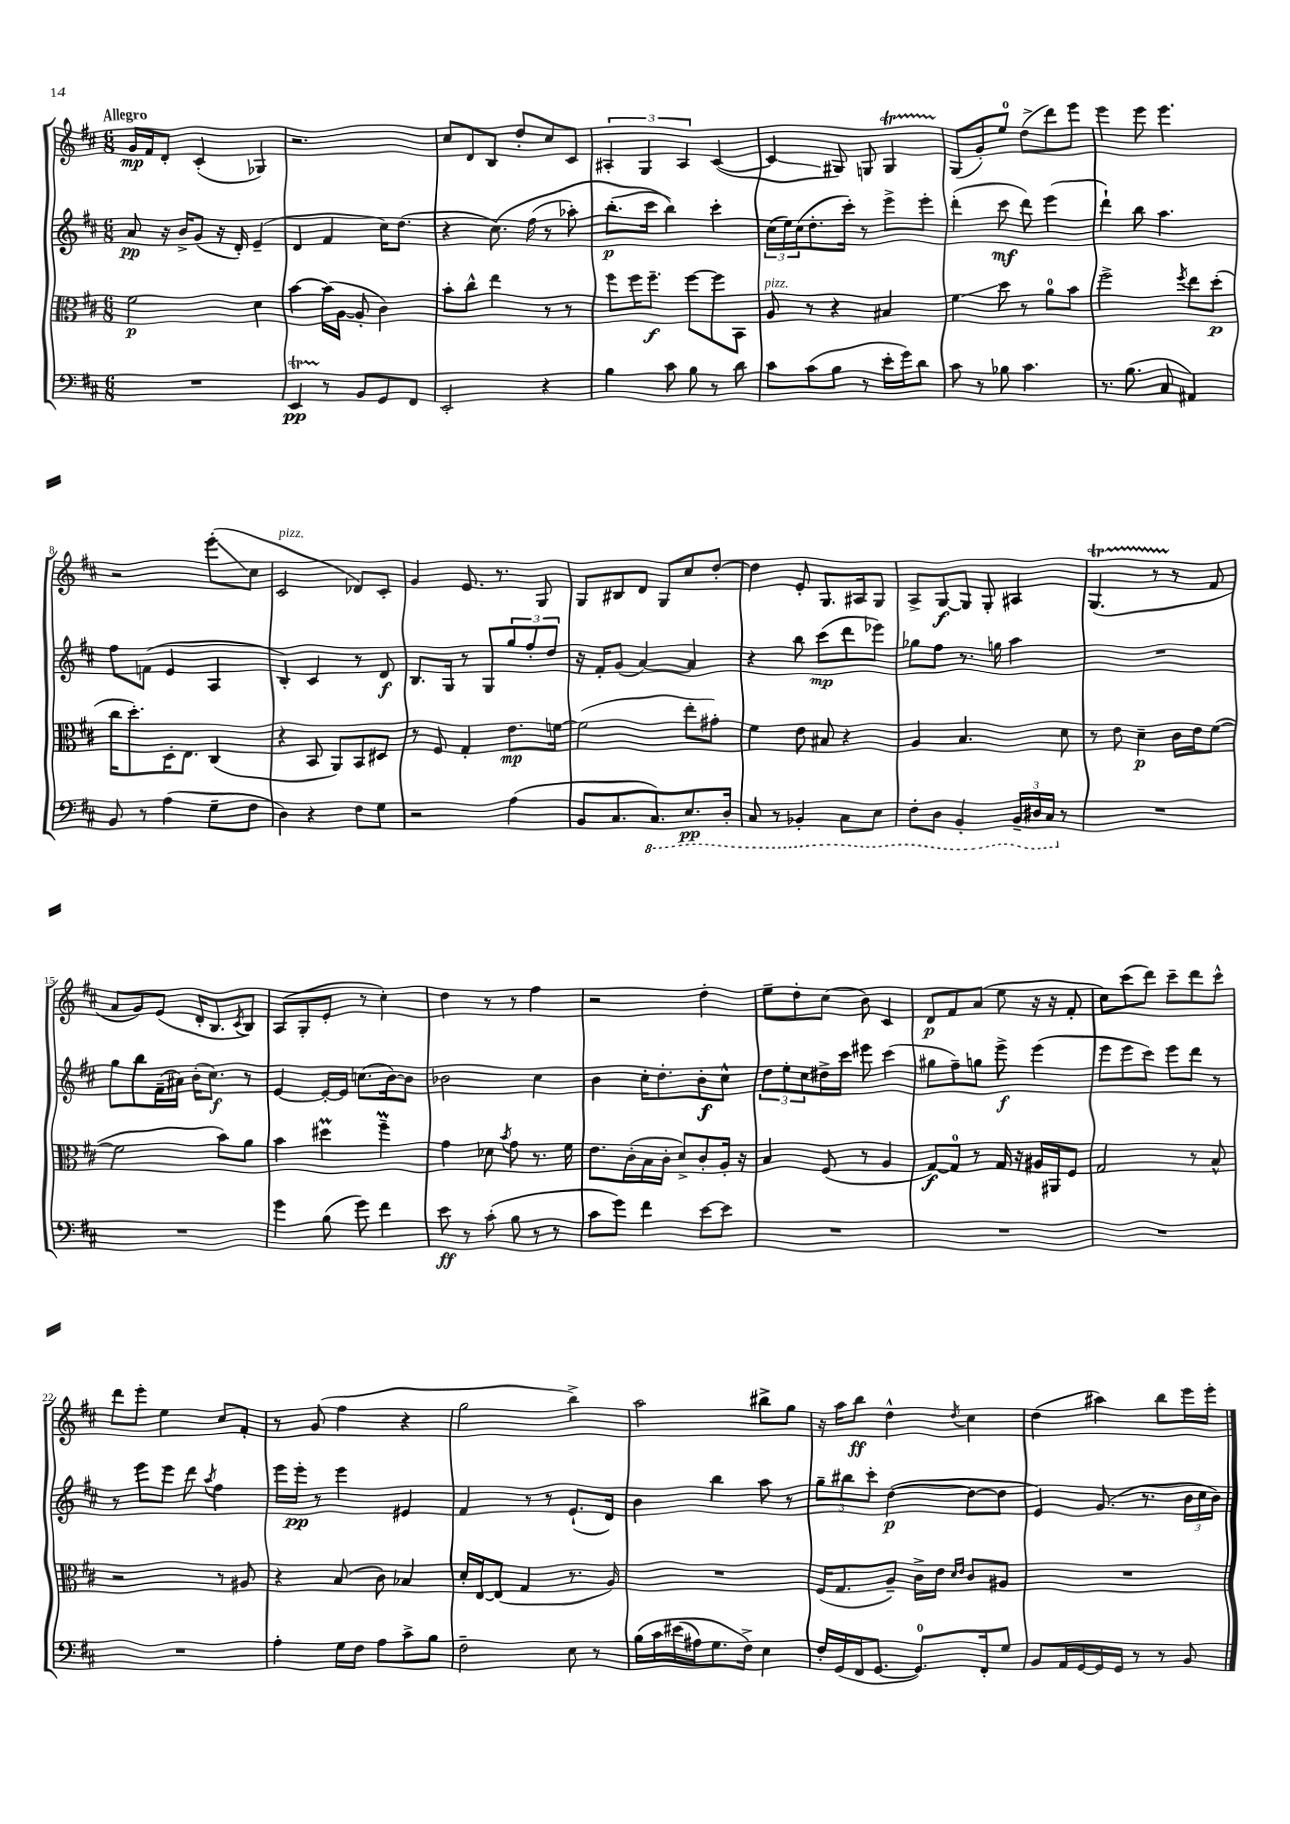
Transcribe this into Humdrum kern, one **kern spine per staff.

**kern	**kern	**kern	**kern
*staff4	*staff3	*staff2	*staff1
*clefF4	*clefC3	*clefG2	*clefG2
*k[f#c#]	*k[f#c#]	*k[f#c#]	*k[f#c#]
*M6/8	*M6/8	*M6/8	*M6/8
2.r	2f#\	8a/	16g/LL
.	.	.	16f#/J
.	.	16r	8d'/J
.	.	16b^/LK	.
.	.	(8g/J	(4c#'/
.	.	16r	.
.	.	16d'/)	.
.	4d\	(4e~/	4G-/)
=	=	=	=
4EE/	[4b\	4d/	2.r
8r	(16b\]LL	4f#/	.
.	[16A\JJ	.	.
8BB/L	8A'/]	.	.
8GG/	4c#\)	16cc#\LK)	.
.	.	(8.dd\J	.
8FF#/J	.	.	.
=	=	=	=
2EE'/	8b'\L	4r	8cc#/L
.	8cc#^^\J	.	8d/
.	4ee\	&(8.cc#\)	8B/J
.	.	.	8dd'/L
.	.	(16ff#\	.
4r	8r	8r	8cc#/
.	8r	8aa-'\)	8c#/J
=	=	=	=
4B\	8ff#\L	(8.bb'\L	6A#'/
.	16ff#\K	.	.
.	.	.	6G/
.	8.ff#~\J	16ccc#\Jk	.
8c#\	.	4bb\)&)	.
.	.	.	6A#/
8B\	[8ff#\L	.	.
8r	8ff#\]	4ccc#'\	([4c#/
8d\	8BB\J	.	.
=	=	=	=
8c#\L	8A/	(24cc#\LL	4c#/]
.	.	24ee\)	.
.	.	(24cc#\J	.
(8c#\	8r	8.dd'\	.
8B\J	4r	.	8G#/)
.	.	16ccc#'\Jk)	.
8r	.	8r	8G/
16e'\LL	4B#/	8eee^\L	4G/
16g\J)	.	.	.
8d\J	.	8eee'\J	.
=	=	=	=
8c#\	4f#\	(4ddd'\	(8G/L
8r	.	.	8g'/)
8B-\	8dd\	8ccc#\	8ee/J
4.c#\	8r	8ddd\)	(8dd^\L
.	8a\L	(4eee\	8ddd\)
.	8b\J	.	8eee\J
=	=	=	=
8.r	2ff#^\	4ddd`\)	4eee\
(8.B\	.	.	.
.	.	8bb\	8eee\
8C#/	.	4.aa\	4.eee\
.	8qff#/	.	.
4AA#/)	8ee\L	.	.
.	(8dd'\J	.	.
=	=	=	=
8BB/	16cc#\LK	8ff#\L	2r
.	8.dd'\)	.	.
8r	.	(8f\J	.
(4A\	16D'\K	4e/	.
.	8.E\J	.	.
8G~\L	(4C#/	4A/	(8eee'\L
8F#\J	.	.	8cc#\J
=	=	=	=
4D\)	4r	4B'/)	2c#/
4r	8BB/	4c#/	.
.	8AA/L)	.	.
8F#\L	8BB/	8r	8d-/L)
8G\J	8D#/J	8d/	8c#'/J
=	=	=	=
2r	8r	8.B/L	4g/
.	8F#/	.	.
.	.	16G/Jk	.
.	4G'/	8r	8.e/
.	.	8G/L	.
.	.	.	8.r
(4A\	8.e\L	12gg/	.
.	.	12ff#'/	.
.	.	.	8G/
.	.	12dd/J	.
.	[16f\Jk	.	.
=	=	=	=
8BB/L	(2f\]	16r	8G/L
.	.	16f#'/LK	.
8.C#/	.	(8g/J	8B#/
.	.	[4a/)	8d/J
8.CC#/)	.	.	.
.	.	.	8G/L
8.EE/	8ee'\L	4a/]	8cc#/
.	8g#'\J)	.	[8dd'/J
16DD'/Jk	.	.	.
=	=	=	=
8CC#/	4f#\	4r	4dd\]
8r	.	.	.
4BBB-'/	8e\	8bb\	8e'/
.	8B#/	(8ccc#\L	8.G/L
8CC#\L	4r	8ddd\	.
.	.	.	16A#/k
8EE\J	.	8eee-\J)	8G/J
=	=	=	=
8FF#'\L	4A/	8gg-\L	8A^/L
8DD\J	.	8ff#\J	[8G/
4BBB'/	4.B/	8.r	8G/]J
.	.	.	8G'/
.	.	16gg\	.
24BBB~/LL	.	4aa\	4A#/
24DD#/	.	.	.
24CC#/JJ	.	.	.
8r	8d\	.	.
=	=	=	=
2.r	8r	2.r	(4.G/
.	8e\	.	.
.	4d~\	.	.
.	.	.	8r
.	16c#\LL	.	8r
.	16e\J	.	.
.	([8f#\J	.	8f#/
=	=	=	=
2.r	2f#\]	8gg\L	8a/L
.	.	8bb\	8g/)
.	.	(16f#~\L	(8e/J
.	.	16a#\JJ)	.
.	.	(16b'\LK	16d'/LK
.	.	8.cc#\J)	8.B/
.	8b\L)	.	.
.	.	.	8qc#/
.	8a\J	8r	8B/J)
=	=	=	=
4g\	4b\	[4e/	(8A/L
.	.	.	8G'/
(8B\	4dd#\	16e'/_LL	8e'/J
.	.	16e/]JJ	.
8g\)	.	(8.cc\L	8r
4f#\	4ff#~\	.	4cc#'\)
.	.	[16b\k)	.
.	.	8b\]J	.
=	=	=	=
8e\	4g\	2b-\	4dd\
8r	.	.	.
(8c#'\	8d-\	.	8r
.	8qb/	.	.
8B\	8g\	.	8r
8r	8.r	4cc#\	4ff#\
8r	.	.	.
.	16f#\	.	.
=	=	=	=
8c#\L	8.e\L	4b\	2r
8g\J)	.	.	.
.	(16c#'\L	.	.
4f#\	16B\	16cc#'\LK	.
.	16c#'\JJ	8.dd'\	.
.	8d^/L)	.	.
[8e\L	8c#'/	8b'\	4dd'\
8e\]J	16A'/Jk	8cc#^^\J	.
.	16r	.	.
=	=	=	=
2.r	4B/	12dd\L	8ee~\L
.	.	12ee'\	.
.	.	.	8dd'\
.	.	12cc#\	.
.	(8F#/	16dd#^\L	(8cc#\J
.	.	16ccc#\JJ	.
.	8r	8eee#\	8b\)
.	4A/	(4ccc#\	4c#/
=	=	=	=
2.r	[8G/L)	8gg#\L	8d/L
.	8G/]J	8ff#~\)	8f#/
.	8r	8gg\J	(8a/J
.	16G/	8eee^\	8ee\
.	16r	.	.
.	16A#/LL	(4eee\	16r
.	16AA#/J	.	16r
.	8F#/J	.	8f#'/
=	=	=	=
2.r	2G/	8eee\L	8cc#\L)
.	.	8eee\	(8ccc#\
.	.	8ccc#\J)	8ddd\J)
.	.	8eee\L	8ccc#~\L
.	8r	8ddd\J	8ddd\
.	8B^^/	8r	8ccc#^^\J
=	=	=	=
2.r	2r	8r	8ddd\L
.	.	8eee\L	8eee'\J
.	.	8eee\J	4ee\
.	.	8ddd\	.
.	.	8qaa/	.
.	8r	4ff#\	8cc#/L
.	8A#/	.	8f#'/J
=	=	=	=
4A'\	4r	16eee\LL	8r
.	.	16eee'\JJ	.
.	.	8r	(8g/
16G\LL	(8B/	4eee\	4ff#\
16F#\JJ	.	.	.
8A\L	8c#\)	.	.
8c#^\	4B-/	4e#/	4r
8B\J	.	.	.
=	=	=	=
2F#~\	16d'/LL	4f#/	2gg\
.	[16E/J	.	.
.	(8E/]J	.	.
.	4G/	8r	.
.	.	8r	.
8E\	8.r	(8.e`/L	4bb^\)
8r	.	.	.
.	16A/)	16d/Jk)	.
=	=	=	=
&(16B\LL	2.r	4b\	2aa\
16c#\	.	.	.
(16e#\	.	.	.
16A#\J)	.	.	.
8.G\	.	4bb\	.
16F#^\Jk&)	.	.	.
4E\	.	8aa\	8bb#^\L
.	.	8r	8gg\J
=	=	=	=
16F#'/LL	(16F#/LK	12gg~\L	16r
(16GG/	8.G/	.	16aa\LK
.	.	12bb#\	.
16FF#/J	.	.	8bb\J
.	.	12ccc#'\J	.
[8.GG/J	.	.	.
.	8A~/J)	([4dd\	4dd^^\
8.GG/]L)	16c#^\LL	.	.
.	16e\JJ	.	.
.	16qqd/LL	.	.
.	16qqe/JJ	.	8qdd/
.	8c#/L	8dd\_L	4cc#\
16FF#'/k	.	.	.
8G/J	8A#/J	8dd\]J	.
=	=	=	=
8BB/L	2.r	4e/)	(4dd\
16AA/L	.	.	.
[16GG/	.	.	.
16GG/]	.	(8.g/	4aa#\)
16GG/JJ	.	.	.
8r	.	.	.
.	.	8.r	.
8r	.	.	8bb\L
8BB/	.	24b\LL	16eee\L
.	.	24cc#\	.
.	.	.	16eee'\JJ
.	.	24b\JJ)	.
==	==	==	==
*-	*-	*-	*-
